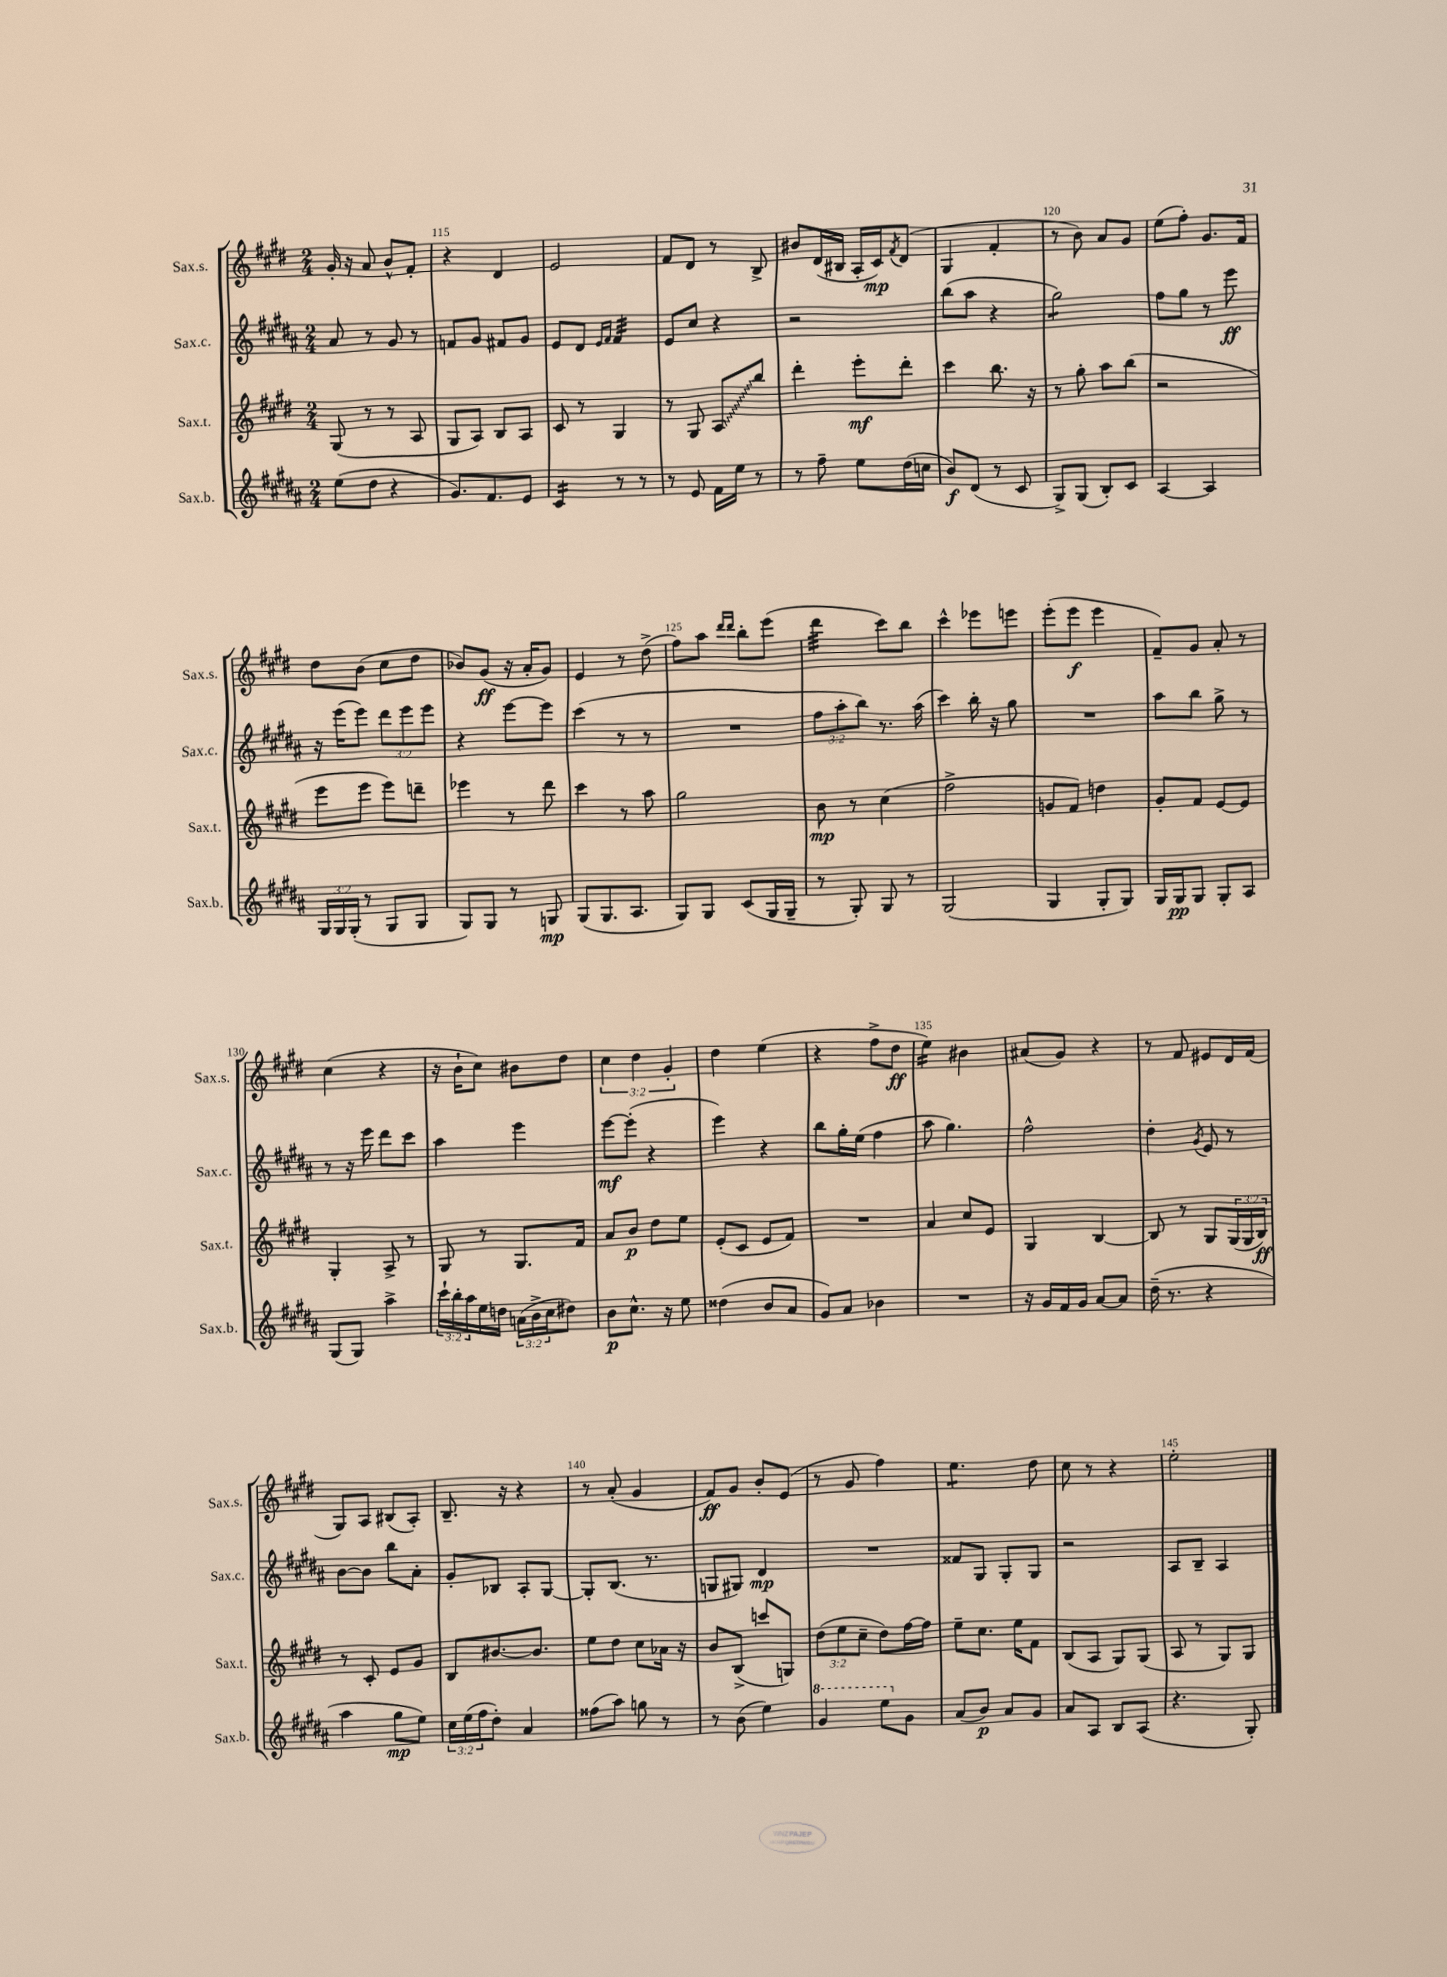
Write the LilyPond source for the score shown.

<<
\new StaffGroup <<
\new Staff = "s0" \with { instrumentName = "Sax.s." shortInstrumentName = "Sax.s." } {
    \clef treble \key e \major \numericTimeSignature \time 2/4 \override Staff.TupletNumber.text = #tuplet-number::calc-fraction-text
    gis'16-. r16 a'8 b'8-^ fis'8-. |
    r4 dis'4 |
    e'2 |
    fis'8 dis'8 r8 b8-> |
    bis'8 dis'16( bis16 a16-. cis'16\mp) \acciaccatura { fis'8 } dis'8( |
    gis4 fis'4-. |
    r8 b'8) a'8 gis'8 |
    e''8( fis''8-.) gis'8. fis'16 |
    dis''8 b'8( cis''8 dis''8 |
    bes'8) gis'8\ff( r16 a'16-. gis'8) |
    e'4 r8 dis''8->( |
    fis''8) a''8 \grace { dis'''16 dis'''16 } b''8-. e'''8( |
    dis'''4:32 cis'''8) b''8 |
    cis'''4-^ ees'''8 e'''8 |
    e'''8-.( e'''8\f e'''4 |
    fis'8--) gis'8 a'8-. r8 |
    cis''4( r4 |
    r16 b'16-! cis''8) bis'8 dis''8 |
    \tuplet 3/2 { cis''4 dis''4 gis'4-. } |
    dis''4 e''4( |
    r4 fis''8-> dis''8\ff |
    e''4:16) bis'4 |
    ais'8( gis'8) r4 |
    r8 fis'8 eis'8 dis'16 fis'16( |
    gis8) a8 bis8( a8-.) |
    b8.-- r16 r4 |
    r8 a'8-.( gis'4 |
    fis'8\ff) gis'8 b'8-. e'8( |
    r8 gis'8 fis''4) |
    e''4.:8 dis''8 |
    cis''8 r8 r4 |
    e''2-. \bar "|." |
}
\new Staff = "s1" \with { instrumentName = "Sax.c." shortInstrumentName = "Sax.c." } {
    \clef treble \key b \major \numericTimeSignature \time 2/4 \override Staff.TupletNumber.text = #tuplet-number::calc-fraction-text
    ais'8 r8 gis'8 r8 |
    f'8 gis'8 fis'8 gis'8 |
    e'8 dis'8 \grace { e'16 fis'16 } fis'4:32 |
    e'8 cis''8 r4 |
    r2 |
    b''8( ais''8 r4 |
    gis''2:8) |
    fis''8 gis''8 r8 e'''8\ff |
    r16 e'''16( e'''8) \tuplet 3/2 { dis'''8 e'''8 e'''8 } |
    r4 e'''8~ e'''8 |
    cis'''4( r8 r8 |
    R2 |
    \tuplet 3/2 { fis''8 ais''8-. b''8) } r8. ais''16( |
    cis'''4) b''16-. r16 gis''8 |
    R2 |
    ais''8 b''8 gis''8-> r8 |
    r8 r16 e'''16 dis'''8 cis'''8 |
    ais''4 e'''4 |
    e'''8~\mf e'''8-.( r4 |
    e'''4) r4 |
    b''8 gis''16-. e''16( fis''4 |
    ais''8 gis''4.) |
    fis''2-^ |
    dis''4-. \acciaccatura { gis'8 } e'8 r8 |
    b'8~ b'8 b''8 ais'8-. |
    gis'8-. bes8 ais8-. gis8~ |
    gis8-. b8.( r8. |
    g8 gis8) dis'4\mp |
    R2 |
    fisis'8 gis8 gis8-. gis8 |
    r2 |
    ais8 b8-- ais4 \bar "|." |
}
\new Staff = "s2" \with { instrumentName = "Sax.t." shortInstrumentName = "Sax.t." } {
    \clef treble \key e \major \numericTimeSignature \time 2/4 \override Staff.TupletNumber.text = #tuplet-number::calc-fraction-text
    gis8( r8 r8 a8 |
    gis8 a8) b8 a8 |
    cis'8 r8 gis4 |
    r8 gis8 \once \override Glissando.style = #'zigzag a8\glissando b''8 |
    dis'''4-. e'''8-.\mf dis'''8-. |
    cis'''4 b''8. r16 |
    r8 gis''8-. a''8 b''8( |
    r2 |
    e'''8 e'''8 e'''8) d'''8-- |
    ees'''4 r8 dis'''8 |
    cis'''4 r8 a''8 |
    gis''2 |
    b'8\mp r8 cis''4( |
    fis''2-> |
    g'8 fis'8) d''4 |
    gis'8-. fis'8 e'8~ e'8 |
    gis4-. a8-> r8 |
    gis8 r8 gis8. fis'16 |
    a'8 b'8\p dis''8 e''8 |
    e'8-.( cis'8 e'8 fis'8) |
    R2 |
    a'4 cis''8 e'8 |
    gis4 b4~ |
    b8 r8 gis8 \tuplet 3/2 { gis16( gis16 b16\ff) } |
    r8 cis'8-. e'8 gis'8 |
    b8 bis'8.~ bis'8. |
    e''8 dis''8 cis''8 aes'16 r16 |
    b'8 b8->( c'''8 g8) |
    \tuplet 3/2 { dis''8( e''8 cis''8-- } dis''8) fis''16~ fis''16 |
    e''8-- cis''8. e''16 fis'8 |
    b8( a8 gis8) gis8( |
    a8 r8 gis8) gis8 \bar "|." |
}
\new Staff = "s3" \with { instrumentName = "Sax.b." shortInstrumentName = "Sax.b." } {
    \clef treble \key b \major \numericTimeSignature \time 2/4 \override Staff.TupletNumber.text = #tuplet-number::calc-fraction-text
    e''8( dis''8 r4 |
    gis'8.) fis'8. e'8 |
    cis'4:16 r8 r8 |
    r8 e'8 fis'16 e''16 r8 |
    r8 fis''8-- e''8 dis''16( c''16 |
    b'8\f) dis'8( r8 cis'8 |
    gis8->) gis8( b8-.) cis'8 |
    ais4~ ais4 |
    \tuplet 3/2 { gis16 gis16 gis16-.( } r8 gis8 gis8 |
    gis8) gis8 r8 g8\mp |
    gis8( gis8. ais8. |
    gis8) gis8 cis'8( gis16 gis16-- |
    r8 gis8-.) gis8 r8 |
    gis2( |
    gis4 gis8-. gis8) |
    gis16 gis16\pp gis8 gis8-. ais8 |
    gis8( gis8) ais''4-> |
    \tuplet 3/2 { cis'''16-! b''16-. ais''16 } e''16 d''16 \tuplet 3/2 { a'16( b'16-> cis''16 } dis''8) |
    b'8\p cis''8.-^ r16 e''8 |
    disis''4( b'8 ais'8 |
    gis'8) ais'8 bes'4 |
    R2 |
    r16 gis'16 fis'16 gis'16 ais'8~ ais'8 |
    dis''16--( r8. r4 |
    ais''4 gis''8\mp e''8) |
    \tuplet 3/2 { cis''16 e''16( fis''16 } dis''8-.) ais'4 |
    fisis''8( ais''8) g''8 r8 |
    r8 b'8( e''4) |
    \ottava #1 gis''4 e'''8 \ottava #0 gis'8 |
    ais'8( b'8\p) ais'8 gis'8 |
    ais'8 ais8 b8 ais8( |
    r4. gis8-.) \bar "|." |
}
>>
>>
\layout { \context { \Score currentBarNumber = #114 \override BarNumber.break-visibility = ##(#f #t #t) barNumberVisibility = #(every-nth-bar-number-visible 5) } }
